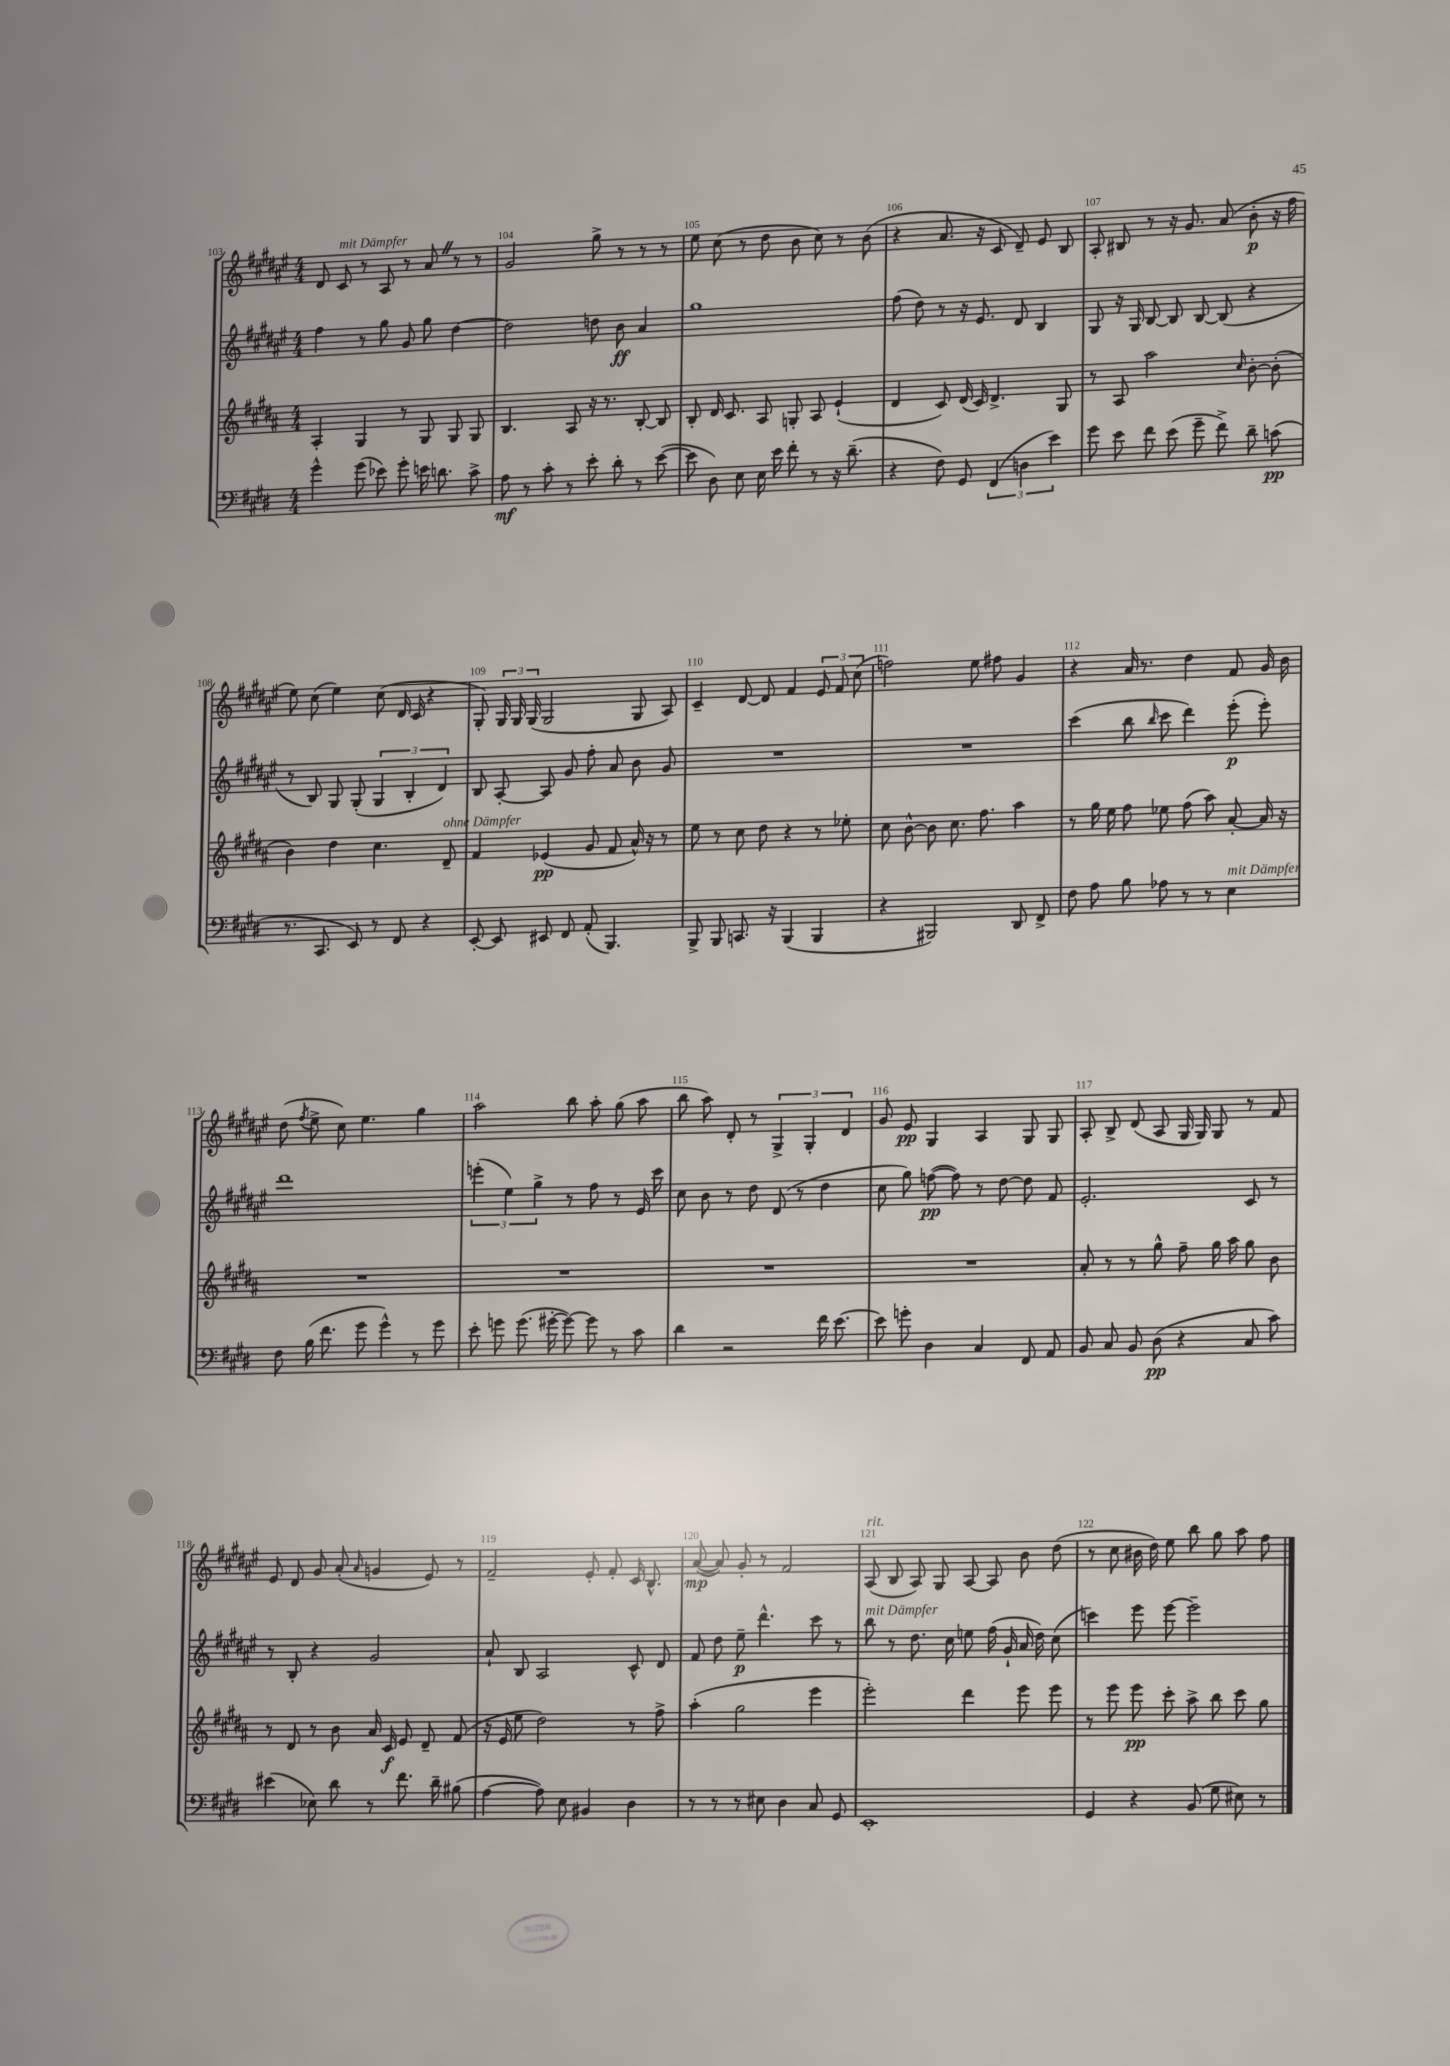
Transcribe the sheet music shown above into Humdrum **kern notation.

**kern	**kern	**kern	**kern
*staff4	*staff3	*staff2	*staff1
*clefF4	*clefG2	*clefG2	*clefG2
*k[f#c#g#d#]	*k[f#c#g#d#a#]	*k[f#c#g#d#a#e#]	*k[f#c#g#d#a#e#]
*M4/4	*M4/4	*M4/4	*M4/4
4g#^^\	4A#'/	4ff#\	8d#/
.	.	.	8c#/
(8g#\	4G#/	8r	8r
8e-\)	.	8gg#\	8A#/
8g#'\	8r	8g#/	8r
16e\	8G#/	8gg#\	8a#/
8.d\	.	.	.
.	8G#/	[4dd#\	8r
8c#^\	8G#/	.	8r
=	=	=	=
8A\	4.B/	2dd#\]	2g#/
8r	.	.	.
8c#'\	.	.	.
8r	8A#/	.	.
8e'\	16r	8dd\	8gg#^\
.	8.r	.	.
8d#'\	.	8b\	8r
8r	[8B'/	4a#/	8r
([8e\	8B/]	.	8r
=	=	=	=
8e\]	8B'/	1gg#	8ee#\
8D#\)	16d#/	.	(8cc#\
.	8.c#/	.	.
8E\	.	.	8r
16E\	8A#/	.	8dd#\
16e\	.	.	.
8f#'\	8G'/	.	8b\
8r	8A#/	.	8cc#\)
16r	(4e`/	.	8r
(8.d#~\	.	.	.
.	.	.	(8b\
=	=	=	=
4r	4d#/	(8ff#\	4r
.	.	8dd#\)	.
8F#\)	8c#/)	8r	8.a#/
8GG#/	(16d#/	16r	.
.	16c#/)	8.e#/	16r
(6FF#/	4.d#^/	.	8c#/
.	.	8d#/	8d#~/)
6D\	.	.	.
.	.	4B/	8e#/
6e\)	.	.	.
.	8G#/	.	8B/
=	=	=	=
8g#\	8r	8G#/	8A#'/
8e\	8A#/	16r	8B#/
.	.	16G#/	.
8f#\	2aa#\	[8B/	8r
(8e\	.	8B/]	16r
.	.	.	8.g#/
8g#~\	.	[8B/	.
8f#^\)	.	(8B/]	(8a#/
.	16qqcc#/	.	.
8d#~\	[8b'\	4r	8b'\
(8c\	(8b'\]	.	16r
.	.	.	16ff#\
=	=	=	=
8.r	4b\)	8r	8ee#\)
.	.	8B/)	(8cc#\
8.CC#/	.	.	.
.	4dd#\	8G#/	4ee#\)
8EE/)	.	(8G#'/	.
8r	4.cc#\	6G#/	(8cc#\
8FF#/	.	.	16d#/
.	.	6B'/	.
.	.	.	16c#/
4r	.	.	4r
.	.	6d#/)	.
.	8d#~/	.	.
=	=	=	=
[8EE'/	4f#/	8B/	8G#'/)
8EE/]	.	[8A#'/	24G#/
.	.	.	24G#/
.	.	.	(24G#/
8EE#/	(4e-/	8A#/]	2G#/
8FF#/	.	8g#/	.
(8AA'/	8g#/	8ff#'\	.
4.BBB/)	8f#/	8a#/	.
.	16a#^^/)	8b\	8G#/
.	16r	.	.
.	8r	8g#/	8A#/)
=	=	=	=
8BBB^/	8ee\	1r	4c#~/
8BBB/	8r	.	.
8.CC/	8cc#\	.	[8d#/
.	8dd#\	.	8d#/]
16r	.	.	.
(4BBB/	4r	.	4f#/
4BBB/	8r	.	12e#/
.	.	.	12f#/
.	8ee-'\	.	.
.	.	.	(12cc#\
=	=	=	=
4r	8cc#\	1r	2ff\)
.	[8b^^\	.	.
2BBB#/)	8b\]	.	.
.	8.cc#\	.	.
.	.	.	8ee#\
.	8.ff#\	.	.
.	.	.	8ff#\
8DD#/	4aa#\	.	4g#/
8FF#^/	.	.	.
=	=	=	=
8F#\	8r	(4ccc#\	4r
8A\	16gg#\	.	.
.	16ee\	.	.
8B\	8ff#\	8bb\	16a#/
.	.	.	8.r
.	.	16qqbb/	.
8A-\	8ee-\	8ccc#\	.
8r	(8ff#\	4ddd#\)	4dd#\
8r	8aa#\)	.	.
4E\	[8a#'/	(8eee#'\	8f#/
.	16a#/]	8eee#'\)	16g#/
.	16r	.	16b\
=	=	=	=
8F#\	1r	1ddd#	(8dd#\
.	.	.	8qff#/
(16B\	.	.	8ee#^\
8.f#\	.	.	.
.	.	.	8cc#\)
8g#\	.	.	4.ee#\
4g#^^\)	.	.	.
8r	.	.	4gg#\
8g#\	.	.	.
=	=	=	=
8e'\	1r	(6eee'\	2aa#\
8g\	.	.	.
.	.	6ee#\)	.
(8.g\	.	.	.
.	.	6gg#^\	.
[16g#'\	.	.	.
8g#\_)	.	8r	8bb\
8g#\]	.	8ff#\	8aa#'\
8r	.	8r	(8gg#\
8c#\	.	16e#/	8aa#\
.	.	16ccc#\	.
=	=	=	=
4d#\	1r	8cc#\	8bb\
.	.	8b\	8aa#\)
2r	.	8r	8d#'/
.	.	8dd#\	8r
.	.	(8d#/	6G#^/
.	.	8r	.
.	.	.	6G#'/
16f#\	.	4dd#\	.
[8.e\	.	.	.
.	.	.	6d#/
=	=	=	=
8e\]	1r	8cc#\	8g#/
8g'\	.	8gg#\)	8e#/
4D#\	.	([8ff\	4G#/
.	.	8ff\])	.
4C#/	.	8r	4A#/
.	.	[8dd#\	.
8FF#/	.	8dd#\]	8G#/
8AA/	.	8f#/	8G#/
=	=	=	=
8BB/	8a#'/	2.e#'/	8A#'/
8C#/	8r	.	8B^/
8BB/	8r	.	(8d#/
(8D#\	8gg#^^\	.	8A#/
4r	8ff#~\	.	16G#/
.	.	.	16G#/)
.	16gg#\	.	8G#/
.	16aa#\	.	.
8C#/	8gg#\	8c#/	8r
8c#\)	8b\	8r	8f#/
=	=	=	=
(4e#\	8r	8r	8e#/
.	8d#/	8B'/	8d#/
8E-\)	8r	4r	8g#/
8d#\	8b\	.	(8a#'/
.	.	.	16qqa#/
8r	16a#/	2g#/	4g/
.	16c#/	.	.
8.f#\	8e/	.	.
.	8d#~/	.	8e#/)
16d#~\	.	.	.
(8B#\	(8f#/	.	8r
=	=	=	=
[4A\	16r	8a#`/	2f#~/
.	16e/	.	.
.	8ee\	8B/	.
8A\])	2dd#\)	2A#/	.
8E\	.	.	.
4BB#/	.	.	8e#'/
.	.	.	8f#'/
4D#\	8r	8c#^^/	16c#/
.	.	.	8.B^^/
.	8ff#^\	8d#/	.
=	=	=	=
8r	(4aa#'\	8f#/	([8a#/
8r	.	8dd#\	8a#/])
8r	2gg#\	8ee#~\	8g#'/
8E#\	.	4.ddd#^^\	8r
4D#\	.	.	2f#/
8C#/	4eee\	8ccc#\	.
8GG#/	.	8r	.
=	=	=	=
1EE'	2eee'\)	8bb\	(8A#/
.	.	8r	8B/
.	.	8.dd#\	8A#/)
.	.	.	8G#/
.	.	16cc#\	.
.	4ddd#\	8ee\	[8A#/
.	.	(16ff#\	8A#/]
.	.	16g#`/	.
.	8eee\	16a#/	8b\
.	.	16dd#\)	.
.	8eee\	(8cc#\	(8dd#\
=	=	=	=
4GG#/	8r	4ccc\)	8r
.	8eee\	.	8cc#\
4r	8eee\	8eee#\	16b#\
.	.	.	16dd#\)
.	8ccc#'\	[8eee#\	8ee#\
(8BB/	8aa#^\	2eee#~\]	8bb\
8G#\	8bb\	.	8gg#\
8E#\)	8ccc#\	.	8aa#\
8r	8gg#\	.	8ff#\
==	==	==	==
*-	*-	*-	*-
